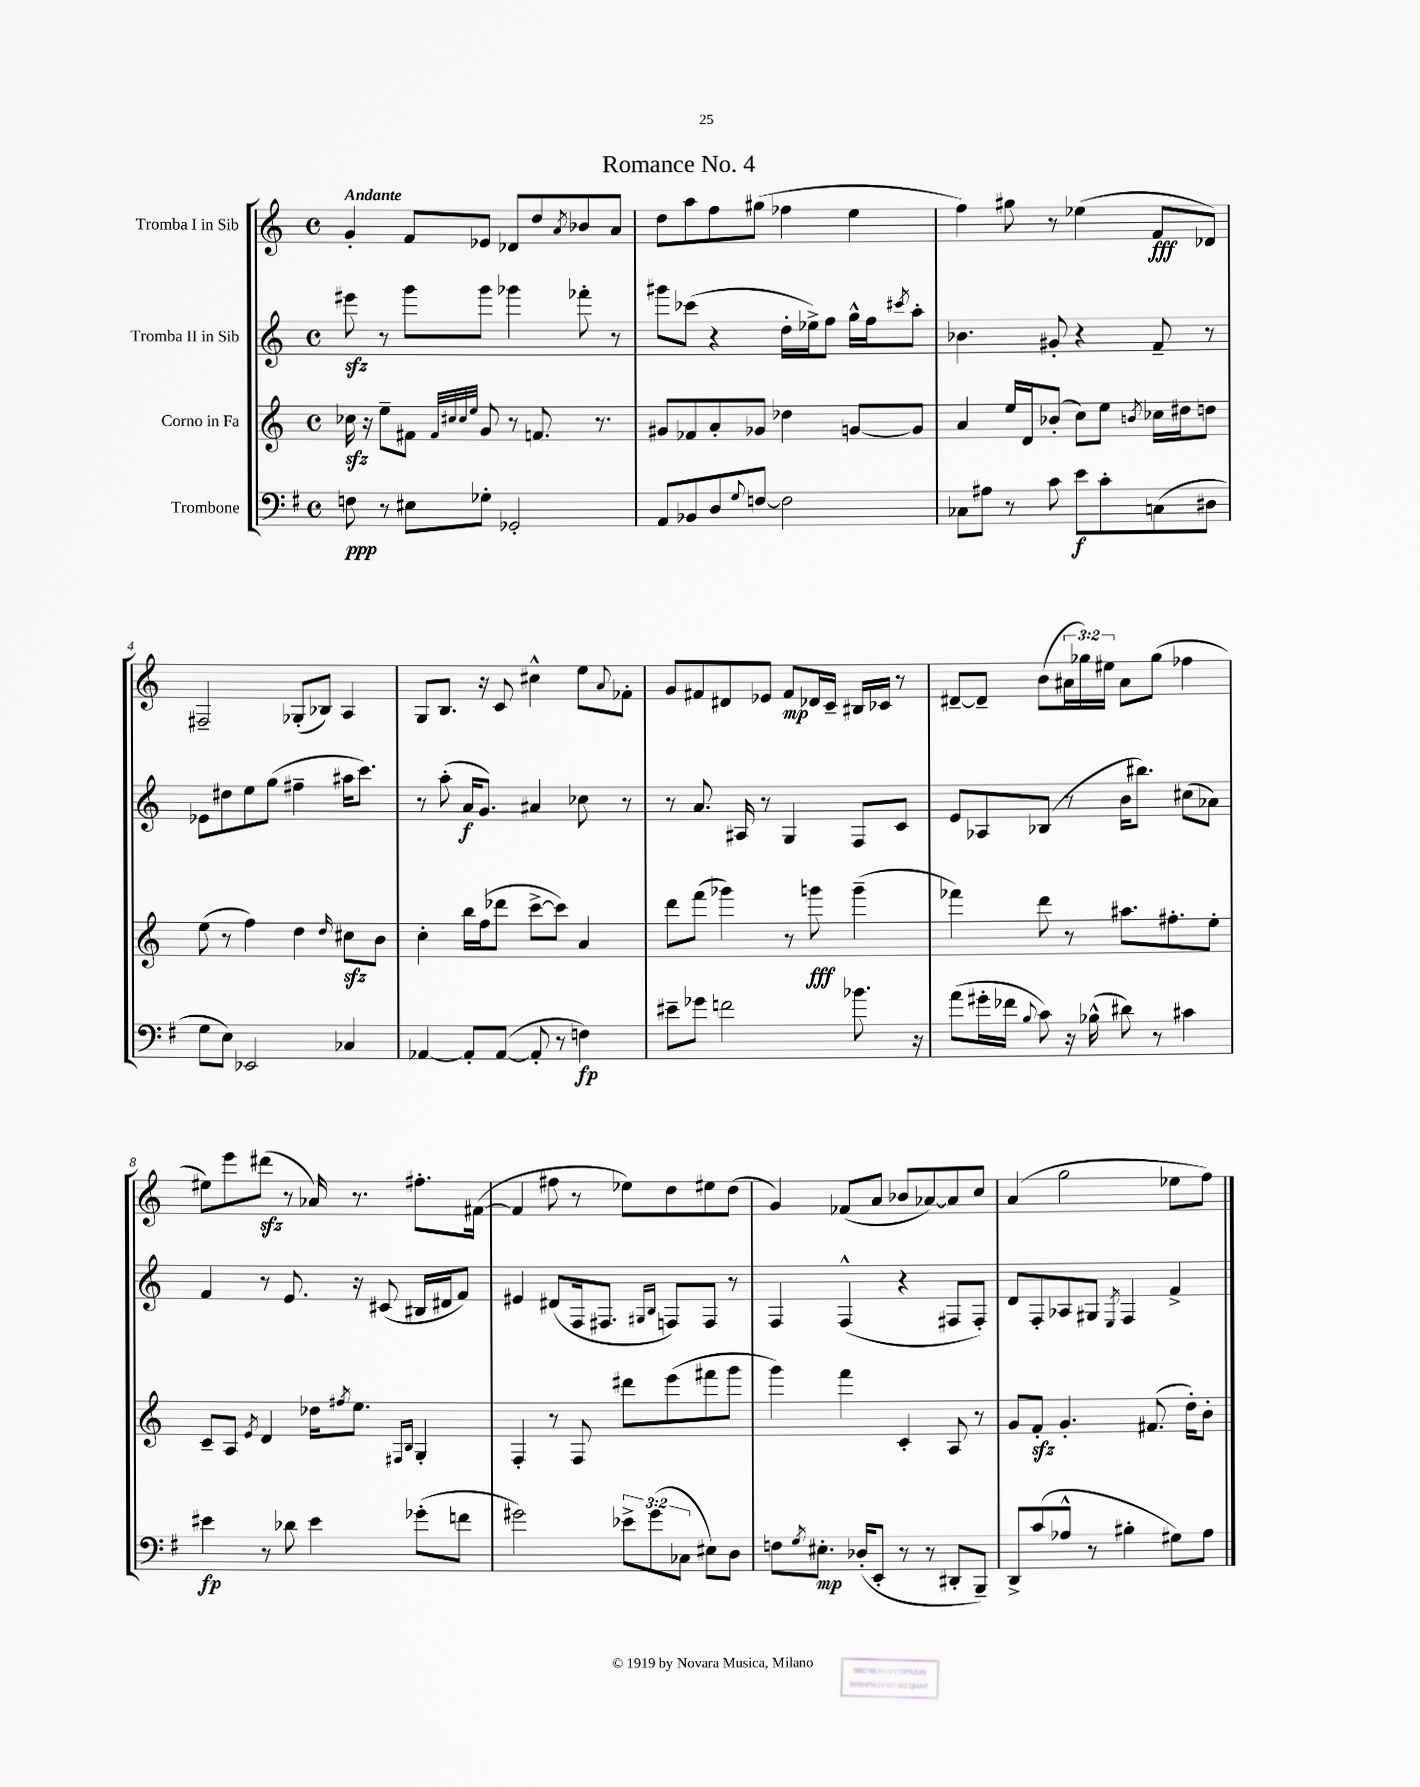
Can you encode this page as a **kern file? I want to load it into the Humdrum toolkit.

**kern	**kern	**kern	**kern
*staff4	*staff3	*staff2	*staff1
*clefF4	*clefG2	*clefG2	*clefG2
*k[f#]	*k[]	*k[]	*k[]
*M4/4	*M4/4	*M4/4	*M4/4
*met(c)	*met(c)	*met(c)	*met(c)
8F	16cc-	8eee#	4g'
.	16r	.	.
8r	8ee~	8r	.
8E#	8f#	8ggg	8f
.	32qqf#	.	.
.	32qqcc#	.	.
.	32qqcc#	.	.
.	32qqee	.	.
8G-'	8g	8ggg	8e-
2GG-'	8r	4ggg-	8d-
.	8.f	.	8dd
.	.	.	8qa
.	.	8fff-'	8b-
.	8.r	.	.
.	.	8r	8a
=	=	=	=
8AA	8g#	8ggg#	8dd
8BB-	8f-	(8ccc-	8aa
8D	8a'	4r	8ff
8qqG	.	.	.
[8F	8g-	.	(8gg#
2F]	4dd-	16dd'	4ff-
.	.	16ee-^)	.
.	.	8ff	.
.	[8g	16gg^^	4ee
.	.	16ff	.
.	.	8qccc#	.
.	8g]	8aa'	.
=	=	=	=
8C-	4a	4.b-	4ff)
8A#	.	.	.
8r	16ee	.	8gg#
.	16d	.	.
8c	(8b-'	8g#'	8r
8e	8cc)	4r	(4ee-
8c'	8ee	.	.
.	8qb	.	.
(8C	16cc-	8f~	8f
.	16dd#	.	.
8D#	8dd	8r	8d-)
=	=	=	=
8G	(8ee	8e-	2F#~
8E)	8r	8dd#	.
2EE-	4ff)	8ee	.
.	.	(8gg	.
.	4dd	4ff#~	(8G-'
.	.	.	8B-)
.	16qqdd	.	.
4C-	8cc#	16aa#	4A
.	.	8.ccc)	.
.	8b	.	.
=	=	=	=
[4AA-	4cc'	8r	8G
.	.	(8aa'	8.B
8AA-']	16bb	16a	.
.	(16ff	8.g)	16r
([8AA-	8ddd-	.	8c
8AA-']	[8ccc^	4a#	4cc#^^
8r	8ccc])	.	.
4F)	4a	8cc-	8ee
.	.	.	8qqa
.	.	8r	8f-'
=	=	=	=
8e#~	8ddd	8r	8g
8g-	(8fff	8.a	8f#
2f	4ggg-)	.	8d#
.	.	16A#	.
.	.	8r	8e-
.	8r	4G	8f#
.	8ggg	.	16d-
.	.	.	16c~
8.b-	(4ggg~	8F	16B#
.	.	.	16c-
.	.	8c	8r
16r	.	.	.
=	=	=	=
(8a	4fff-)	8e	[8d#~
16g#'	.	8A-	8d#~]
16f-	.	.	.
8qqB	.	.	.
8c)	8ddd	(8B-	(8b
16r	8r	8r	24a#
.	.	.	24gg-)
(16B-^^	.	.	.
.	.	.	24ee#
8d#)	8.aa#	16b	8a#
.	.	8.bb#)	.
8r	.	.	(8gg-
.	8.ff#'	.	.
4c#	.	(8cc#	4ff-
.	8ee'	8a-)	.
=	=	=	=
4e#	8c~	4f	8ee#)
.	8A	.	8eee
.	8qe	.	.
8r	4d	8r	(8ddd#
8d-	.	8.e	8r
4e#	16dd-	.	16a-)
.	8qff#	.	.
.	8.ee	16r	8.r
.	.	(8c#	.
.	16qqF#	.	.
.	16qqB	.	.
(8g-'	4G'	16B#	8.ff#'
.	.	16d#	.
8f	.	8f)	.
.	.	.	([16f#
=	=	=	=
2g#)	4F'	4e#	4f#]
.	8r	(8d#	8ff#
.	8F	16F	8r
.	.	8.F#	.
12e-^	8ddd#	.	8ee-)
(12g#	.	.	.
.	.	16qqG#	.
.	.	16qqB	.
.	(8eee	8F)	8dd
12C-	.	.	.
8E#)	8fff#	8F	8ee#
8D	8ggg	8r	(8dd
=	=	=	=
8F	4ggg)	4F	4g)
8qG	.	.	.
8.E#'	.	.	.
.	4fff	(4F^^	(8f-
(16D-'	.	.	.
8EE'	.	.	8a
8r	4c'	4r	8b-
8r	.	.	[8a-)
8DD#'	8A	8F#	8a-]
8BBB~)	8r	8F#')	8cc
=	=	=	=
8DD^	8g	8d	(4a
(8c	8f'	8F'	.
8A-^^	4.g'	8A-	2gg
8r	.	8G#	.
.	.	8qE	.
4B#'	.	4F	.
.	(8.f#	.	.
8G#)	.	4f^	8ee-
.	16dd')	.	.
8A-	8b'	.	8ff)
==	==	==	==
*-	*-	*-	*-
